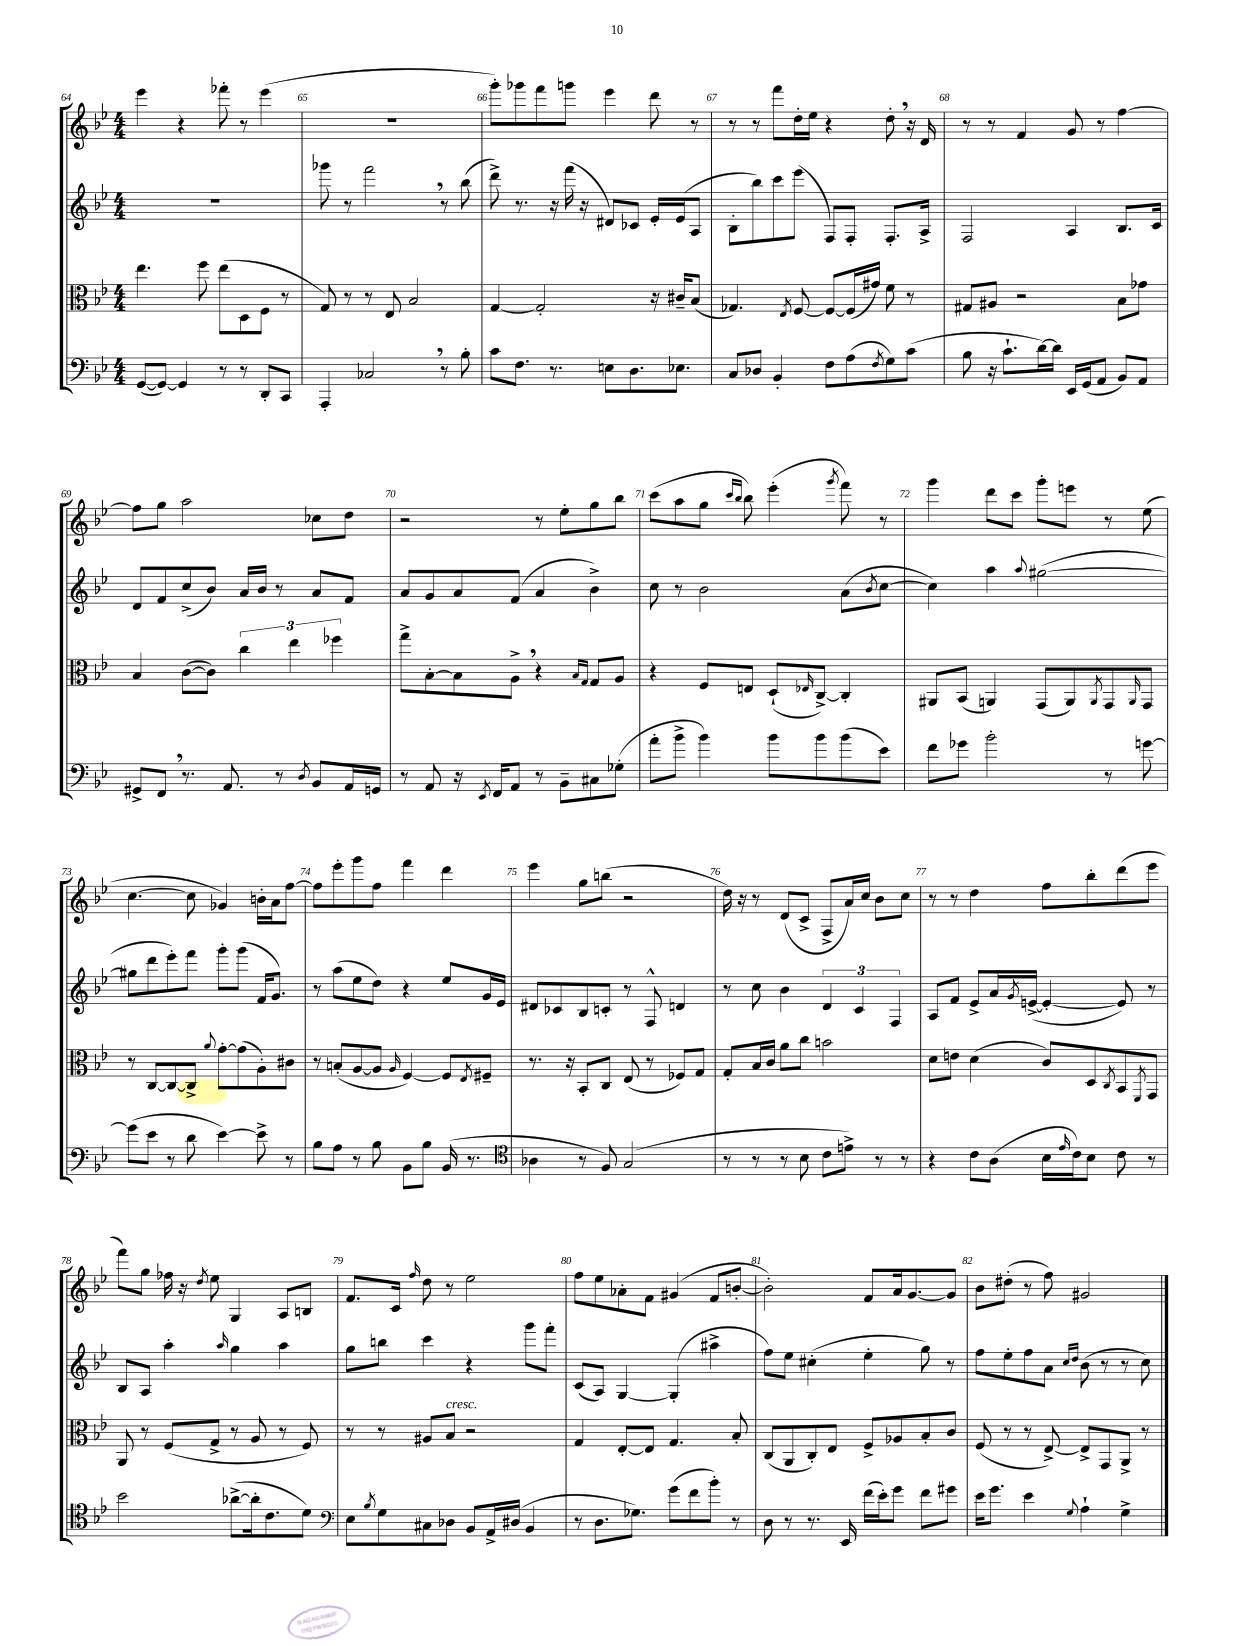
<<
\new StaffGroup <<
\new Staff = "s0" {
    \clef treble \key bes \major \numericTimeSignature \time 4/4
    ees'''4 r4 fes'''8-. r8 ees'''4( |
    R1 |
    g'''8-.) ges'''8 f'''8 g'''8 ees'''4 d'''8 r8 |
    r8 r8 f'''8 d''16-. ees''16 r4 d''8-. \breathe r16 d'16 |
    r8 r8 f'4 g'8 r8 f''4~ |
    f''8 g''8 a''2 ces''8 d''8 |
    r2 r8 ees''8-. g''8 bes''8 |
    c'''8( a''8 g''8 \grace { c'''16 bes''16 } bes''8) ees'''4-.( \acciaccatura { g'''8 } f'''8) r8 |
    g'''4 d'''8 c'''8 g'''8-. e'''8 r8 ees''8( |
    c''4.~ c''8 ges'4) b'16-. a'16 f''8~ |
    f''8 ees'''8-. g'''8 f''8 f'''4 d'''4 |
    ees'''4 g''8 b''8( r2 |
    d''16) r16 r8 d'8( c'8-> f8-> a'16) c''16 bes'8 c''8 |
    r8 r8 d''4 f''8 bes''8-. d'''8( ees'''8 |
    f'''8) g''8 fes''16 r16 \acciaccatura { d''8 } ees''8 g4 a8 b8 |
    f'8. c'16 \grace { f''16 } d''8 r8 ees''2 |
    f''8 ees''8 aes'8-. f'8 gis'4( f'8 b'8~-. |
    b'2-.) f'8 a'16 g'8.~ g'8 |
    bes'8 dis''8-.( r8 f''8) gis'2 \bar "|." |
}
\new Staff = "s1" {
    \clef treble \key bes \major \numericTimeSignature \time 4/4
    R1 |
    ges'''8 r8 f'''2 \breathe r8 bes''8( |
    d'''8->) r8. r16 f'''16( r16 dis'8) ces'8 ees'16-. ees'16( a8 |
    bes8-. bes''8) c'''8 ees'''8( f8) f8-. f8.-. a16-> |
    f2 a4 bes8. c'16 |
    d'8 f'8 c''8->( bes'8) a'16 bes'16 r8 a'8 f'8 |
    a'8 g'8 a'8 f'8( a'4 bes'4->) |
    c''8 r8 bes'2 a'8( \acciaccatura { bes'8 } c''8~ |
    c''4) a''4 \appoggiatura { a''8 } gis''2~( |
    gis''8 d'''8 ees'''8-.) f'''8 g'''8-. g'''8( f'16 g'8.) |
    r8 a''8( ees''8 d''8) r4 ees''8 g'16 ees'16 |
    dis'8 ces'8 bes8 c'8-. r8 f8-^ d'4 |
    r8 c''8 bes'4 \tuplet 3/2 { d'4 c'4 f4 } |
    a8 f'8 ees'8-> a'16 \acciaccatura { g'8 } e'16~->( e'4~-. e'8) r8 |
    bes8 a8 a''4-. \grace { a''16 } g''4 a''4 |
    g''8 b''8 c'''4 r4 g'''8 f'''8-. |
    c'8( a8) g4~ g4-.( ais''4-> |
    f''8) ees''8 cis''4-.( ees''4-. g''8) r8 |
    f''8 ees''8-. f''8 a'8 \grace { c''16 d''16 } bes'8( r8 r8 c''8) \bar "|." |
}
\new Staff = "s2" {
    \clef alto \key bes \major \numericTimeSignature \time 4/4
    ees''4. f''8 ees''8( d8 f8 r8 |
    g8) r8 r8 ees8 bes2 |
    g4~ g2-. r16 cis'16-- bes8( |
    ges4.) \acciaccatura { ees8 } f8~ f8~ f16( gis'16) f'8 r8 |
    gis8 ais8 r2 bes8 ges'8 |
    bes4 c'8~( c'8) \tuplet 3/2 { c''4 ees''4 fes''4 } |
    g''8-> bes8~-. bes8 a8-> \breathe r4 \grace { bes16 g16 } g8 a8 |
    r4 f8 e8 d8-!( \grace { ees16 } c8~->) c4-. |
    ais,8 bes,8( a,4) g,8( a,8) \acciaccatura { a,8 } g,8 \grace { a,16 } g,8 |
    r8 c8~ c8~ c8-> \appoggiatura { a'8 } g'8~-. g'8( a8-.) cis'8 |
    r8 b8-.( a8~ a8 \grace { a16 } f4~) f8 \acciaccatura { ees8 } fis8-- |
    r8. r16 bes,8-. c8 ees8( r8 fes8) g8 |
    g8-. bes16 c'16 a'8 c''8 b'2 |
    d'8 e'8 d'4( c'8) d8 \acciaccatura { c8 } bes,8 \acciaccatura { f,8 } g,8 |
    a,8 r8 f8( g8-> r8 a8 r8 f8) |
    r8 r8 ais8 bes8^\markup { \italic "cresc." } r2 |
    g4 ees8~-. ees8 g4. bes8-. |
    c8( a,8 c8-.) ees8 f8-> aes8 bes8-. c'8 |
    f8( r8 r8 ees8~->) ees8-> g,8 a,8-> r8 \bar "|." |
}
\new Staff = "s3" {
    \clef bass \key bes \major \numericTimeSignature \time 4/4
    g,8~( g,8~) g,4 r8 r8 d,8-. c,8 |
    a,,4-. ces2 \breathe r8 bes8-. |
    c'8 f8. r8. e8 d8. ees8. |
    c8 des8 bes,4-. f8 a8( \acciaccatura { f8 } g8) c'8( |
    bes8 r16 c'8.-! d'16~) d'16 ees,16 g,16( a,8 bes,8) a,8 |
    gis,8-> f,8 \breathe r8. a,8. r8 \acciaccatura { d8 } bes,8 a,16 g,16 |
    r8 a,8 r16 \acciaccatura { ees,8 } f,16 a,8 r8 bes,8-- cis8 ges8-.( |
    a'8-. bes'8-> bes'4) bes'8 bes'8 bes'8( ees'8) |
    f'8 ges'8 bes'2-. r8 g'8~ |
    g'8( ees'8 r8 d'8 ees'4~) ees'8-> r8 |
    bes8 a8 r8 bes8 bes,8 bes8 bes,16( r8. |
    \clef tenor aes4 r8 f8) g2( |
    r8 r8 r8 bes8 c'8 e'8->) r8 r8 |
    r4 c'8 a8( bes16 \grace { ees'16 } c'16) bes8 c'8 r8 |
    bes'2 aes'8~->( aes'16-. c'8. d'8) |
    \clef bass ees8 \acciaccatura { bes8 } g8 cis8 des8 bes,8 a,16-> dis16( bes,4 |
    r8 d8. ges8.) g'8( f'8 bes'8-.) r8 |
    d8 r8 r8. ees,16 f'16( ees'16-.) g'8 f'8 gis'8 |
    ees'16 g'8. ees'4 \appoggiatura { g8 } a4-! g4-> \bar "|." |
}
>>
>>
\layout { \context { \Score currentBarNumber = #64 \override BarNumber.break-visibility = ##(#f #t #t) barNumberVisibility = #all-bar-numbers-visible } }
